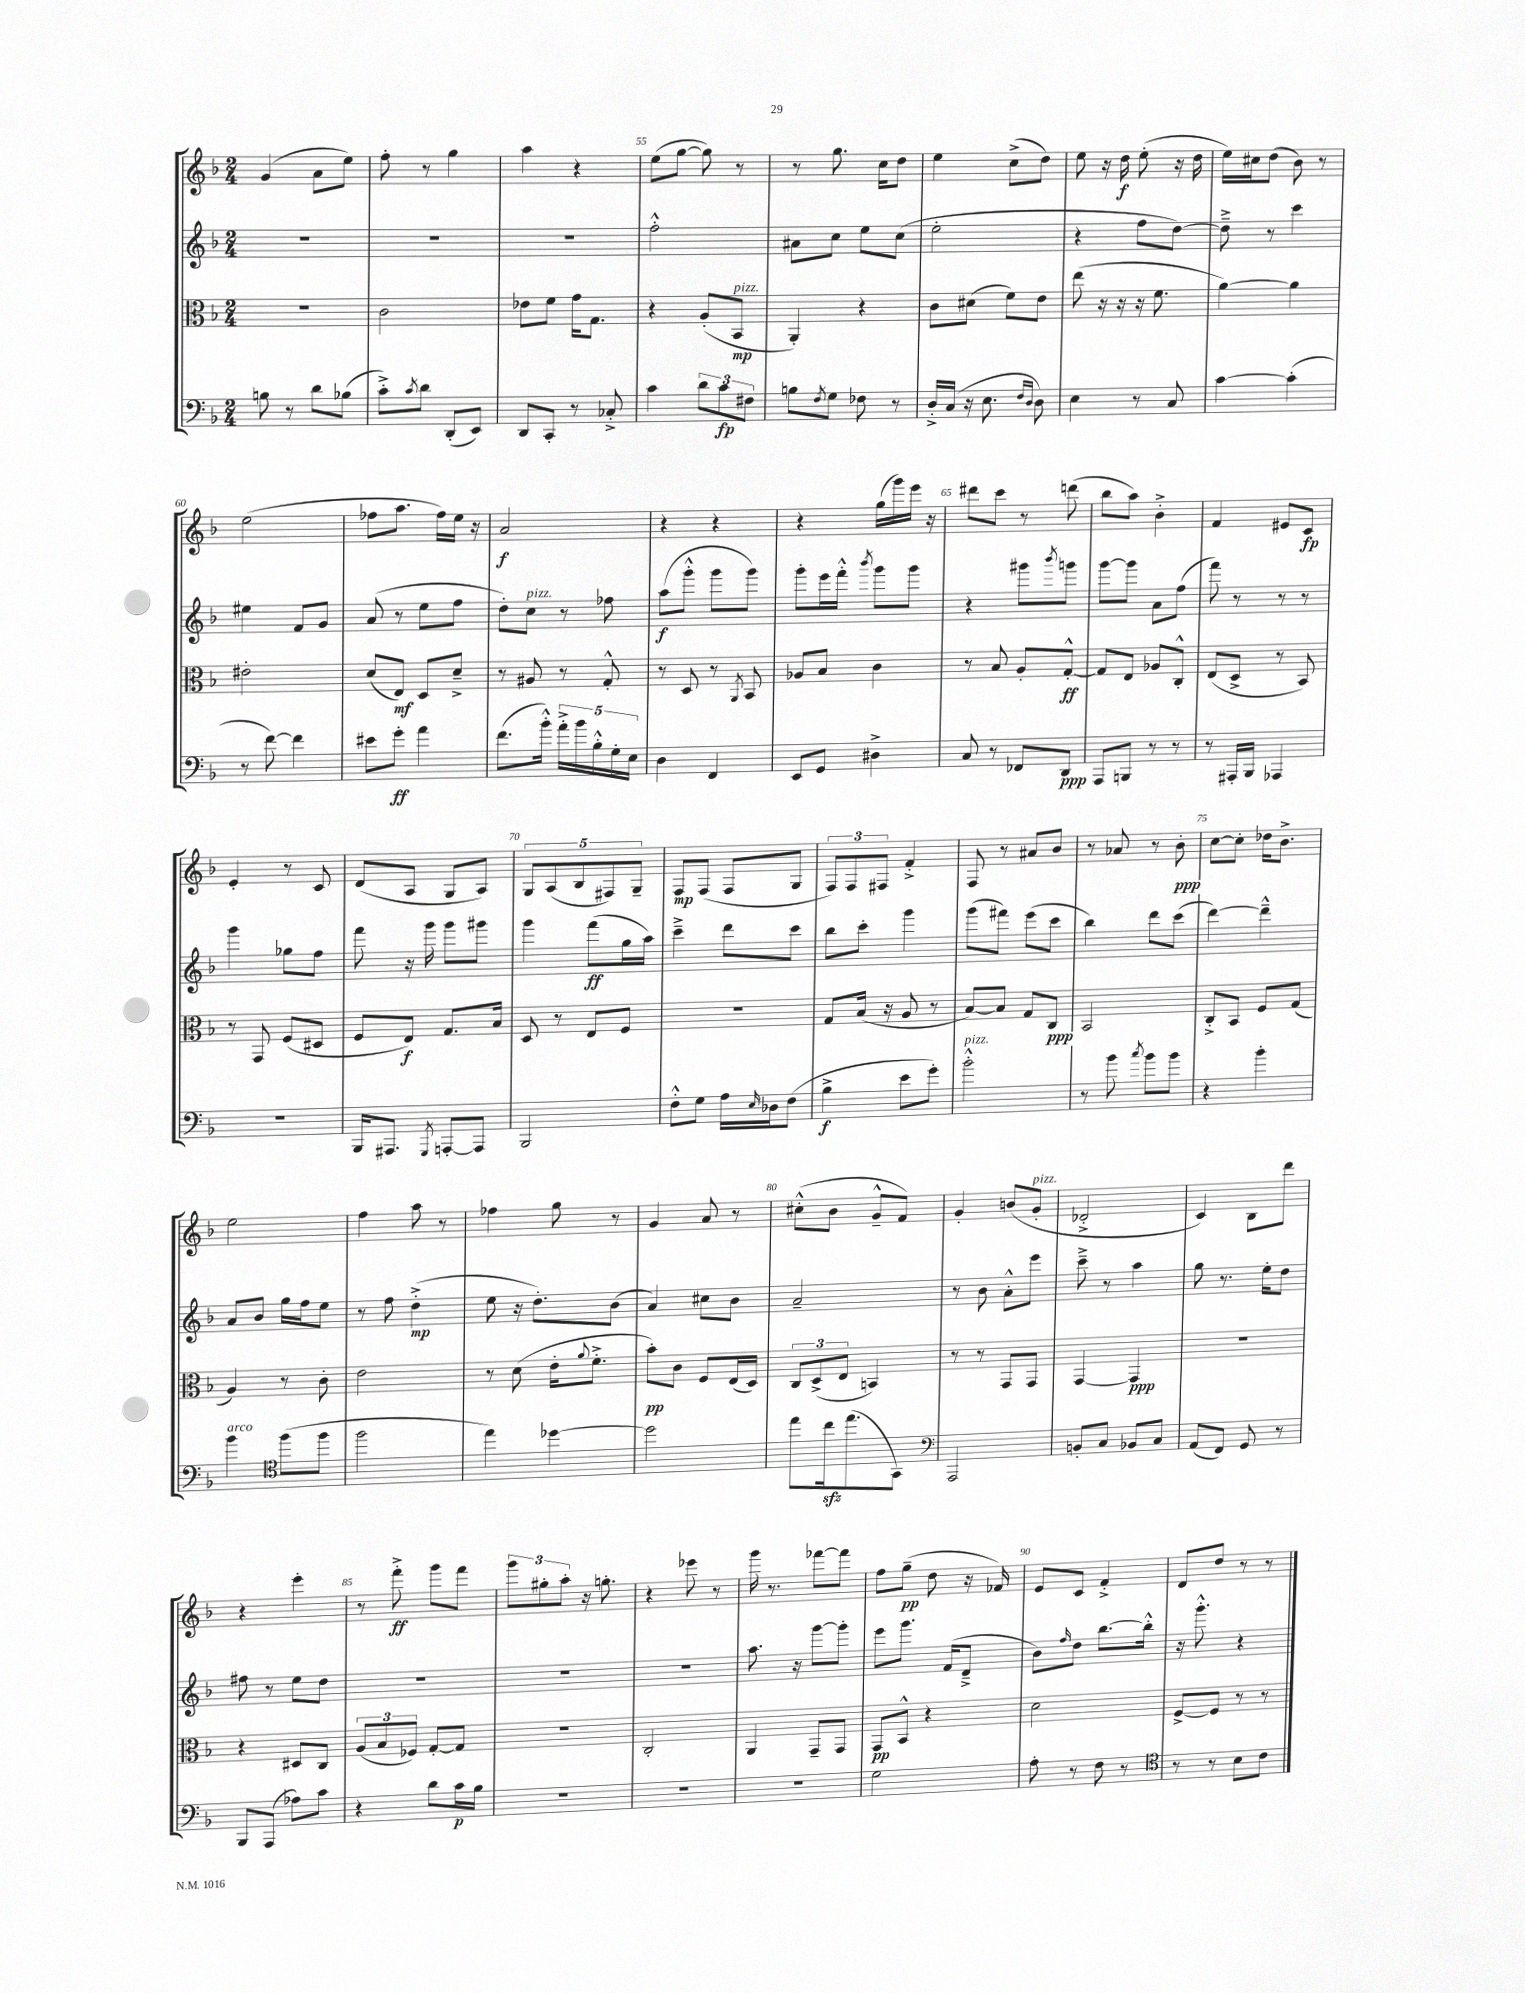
<<
\new StaffGroup <<
\new Staff = "s0" {
    \clef treble \key f \major \numericTimeSignature \time 2/4
    g'4( a'8 e''8) |
    f''8-. r8 g''4 |
    a''4 r4 |
    e''8( g''8~ g''8) r8 |
    r8 g''8. c''16 d''8 |
    e''4 c''8->( d''8) |
    e''8 r16 d''16\f e''8-.( r16 d''16 |
    e''16) cis''16 d''8( bes'8) r8 |
    e''2( |
    fes''8 a''8. fes''16) e''16 r16 |
    a'2\f |
    r4 r4 |
    r4 g''16( g'''16) e'''16 r16 |
    dis'''8 c'''8 r8 d'''8( |
    bes''8 a''8) bes'4-.-> |
    f'4 eis'8 c'8\fp |
    e'4-. r8 c'8 |
    d'8( a8 g8 a8) |
    \tuplet 5/4 { g8 a8( bes8 fis8) g8-- } |
    f8\mp f8( f8 g8 |
    \tuplet 3/2 { f8) f8 fis8 } f'4-.-> |
    f8 r8 ais'8 bes'8 |
    r8 aes'8 r8 bes'8-.\ppp |
    c''8~ c''8-. des''16 bes'8.-> |
    e''2 |
    f''4 a''8 r8 |
    fes''4 g''8 r8 |
    g'4 a'8 r8 |
    cis''8-.-^( bes'8 g'8---^ f'8) |
    g'4-. b'8( g'8-.^\markup { \italic "pizz." } |
    des'2-.-> |
    c'4) bes8 d'''8 |
    r4 e'''4-. |
    r8 f'''8-.->\ff g'''8 f'''8 |
    \tuplet 3/2 { g'''8 gis''8-. a''8-. } r16 g''8.-. |
    r4 ees'''8 r8 |
    g'''16 r8. fes'''8~ fes'''8 |
    f''8 g''8--\pp( d''8 r16 fes'16) |
    e'8 c'8 f'4-.-> |
    d'8 d''8 r8 r8 \bar "|." |
}
\new Staff = "s1" {
    \clef treble \key f \major \numericTimeSignature \time 2/4
    R2 |
    R2 |
    R2 |
    f''2-.-^ |
    ais'8 c''8 e''8 c''8( |
    e''2-. |
    r4 f''8 d''8~) |
    d''8---> r8 c'''4 |
    eis''4 f'8 g'8 |
    a'8( r8 e''8 f''8 |
    d''8-.) c''8^\markup { \italic "pizz." } r8 fes''8 |
    a''8\f( g'''8-.-^ g'''8 g'''8) |
    g'''8-. e'''16 f'''16-.-^ \acciaccatura { bes'''8 } g'''8 g'''8 |
    r4 gis'''8 \acciaccatura { bes'''8 } g'''8 |
    g'''8~ g'''8 a'8 f''8( |
    f'''8) r8 r8 r8 |
    g'''4 ges''8 f''8 |
    f'''8 r16 g'''16 g'''8 gis'''8 |
    g'''4 f'''8\ff( g''16 a''16) |
    c'''4---> d'''8 c'''8 |
    bes''8 c'''8-. g'''4 |
    g'''8( fis'''8) e'''8( c'''8 |
    bes''4) d'''8 c'''8( |
    d'''4~) d'''4---^ |
    a'8 bes'8 g''16 f''16 e''8 |
    r8 f''8 d''4-.->\mp( |
    e''8 r16 d''8.-.) bes'8( |
    a'4) cis''8 bes'8 |
    a'2-- |
    r8 bes'8 a'8-.-^ e'''8 |
    c'''8---> r8 a''4 |
    g''8 r8. e''16-. d''8 |
    fis''8 r8 e''8 d''8 |
    R2 |
    R2 |
    R2 |
    a''8. r16 g'''8~ g'''8-. |
    e'''8 g'''8. f'16( d'8---> |
    bes'8) \grace { f''16 } d''8 bes''8.~ bes''16-.-^ |
    r16 g'''8.-.-^ r4 \bar "|." |
}
\new Staff = "s2" {
    \clef alto \key f \major \numericTimeSignature \time 2/4
    r2 |
    c'2 |
    ees'8 f'8 g'16 g8. |
    r4 a8-.( bes,8\mp^\markup { \italic "pizz." } |
    a,4-.) r4 |
    c'8 dis'8( f'8) e'8 |
    e''8( r16 r16 r16 f'8. |
    a'4~) a'4 |
    eis'2-. |
    d'8( e8\mf) d8 d'8---> |
    r8 ais8 r8 g8-.-^ |
    r8 d8 r8 \acciaccatura { a,8 } bes,8 |
    aes8 bes8 c'4 |
    r8 bes8 a8-. g8~-.-^\ff |
    g8 e8 aes8 c8-.-^ |
    e8( d8-> r8 bes,8) |
    r8 g,8 f8( dis8 |
    f8 e8\f) g8. bes16 |
    d8 r8 e8 f8 |
    R2 |
    g8 bes16( r16 a8 r8 |
    bes8~) bes8 g8 c8\ppp |
    bes,2 |
    c8-.-> bes,8 f8 g8( |
    a4) r8 c'8-. |
    e'2 |
    r8 d'8( e'16-. \appoggiatura { a'8 } f'8.-.-> |
    bes'8-.\pp) c'8 f8 e16( d16) |
    \tuplet 3/2 { c8 d8->( e8 } b,4) |
    r8 r8 g,8 g,8 |
    g,4~ g,4\ppp |
    R2 |
    r4 dis8 c8 |
    \tuplet 3/2 { a8( bes8 fes8) } g8~-. g8 |
    r2 |
    c2-. |
    a,4 g,8-- g,8 |
    g,8\pp bes,8-^ r4 |
    d'2 |
    f8~-> f8 r8 r8 \bar "|." |
}
\new Staff = "s3" {
    \clef bass \key f \major \numericTimeSignature \time 2/4
    b8 r8 d'8 bes8( |
    c'8-.->) \acciaccatura { c'8 } d'8 d,8-.( e,8) |
    d,8 c,8-. r8 ces8-.-> |
    c'4 \tuplet 3/2 { d'8 c'8\fp fis8 } |
    b8 \acciaccatura { f8 } g8 fes8 r8 |
    d16-.-> c16( r16 e8. \grace { f16 d16 } d8) |
    e4 r8 c8 |
    c'4~ c'4-.( |
    r8 f'8~) f'4 |
    eis'8 g'8-.\ff a'4 |
    f'8.( bes'16-.-^) \tuplet 5/4 { a'16-.-> bes'16 bes16-.-^ g16-. e16 } |
    d4 f,4 |
    e,8 g,8 dis4-> |
    c8 r8 fes,8 d,8\ppp |
    a,,8 b,,8 r8 r8 |
    r8 ais,,16-. bes,,16 aes,,4 |
    R2 |
    bes,,16 ais,,8. \acciaccatura { g,,8 } a,,8~-. a,,8 |
    bes,,2 |
    f8-.-^ g8 a16 \grace { e16 } des16 f8( |
    bes4->\f e'8 g'8-.) |
    bes'2-.-^^\markup { \italic "pizz." } |
    r8 bes'8 \acciaccatura { c''8 } bes'8 bes'8 |
    r4 bes'4-. |
    bes'4^\markup { \italic "arco" } \clef tenor f''8( f''8 |
    f''2 |
    e''4) des''4~ |
    des''2 |
    e''8 c''16\sfz e''8.( g,8) |
    \clef bass a,,2 |
    b,8-. c8 bes,8 c8 |
    a,8( f,8) g,8 r8 |
    bes,,8 a,,8( aes8) c'8 |
    r4 d'8 c'16\p bes16 |
    R2 |
    R2 |
    R2 |
    g2 |
    a8-. r8 f8 r8 |
    \clef tenor r8 r8 bes8 c'8 \bar "|." |
}
>>
>>
\layout { \context { \Score currentBarNumber = #52 \override BarNumber.break-visibility = ##(#f #t #t) barNumberVisibility = #(every-nth-bar-number-visible 5) } }
